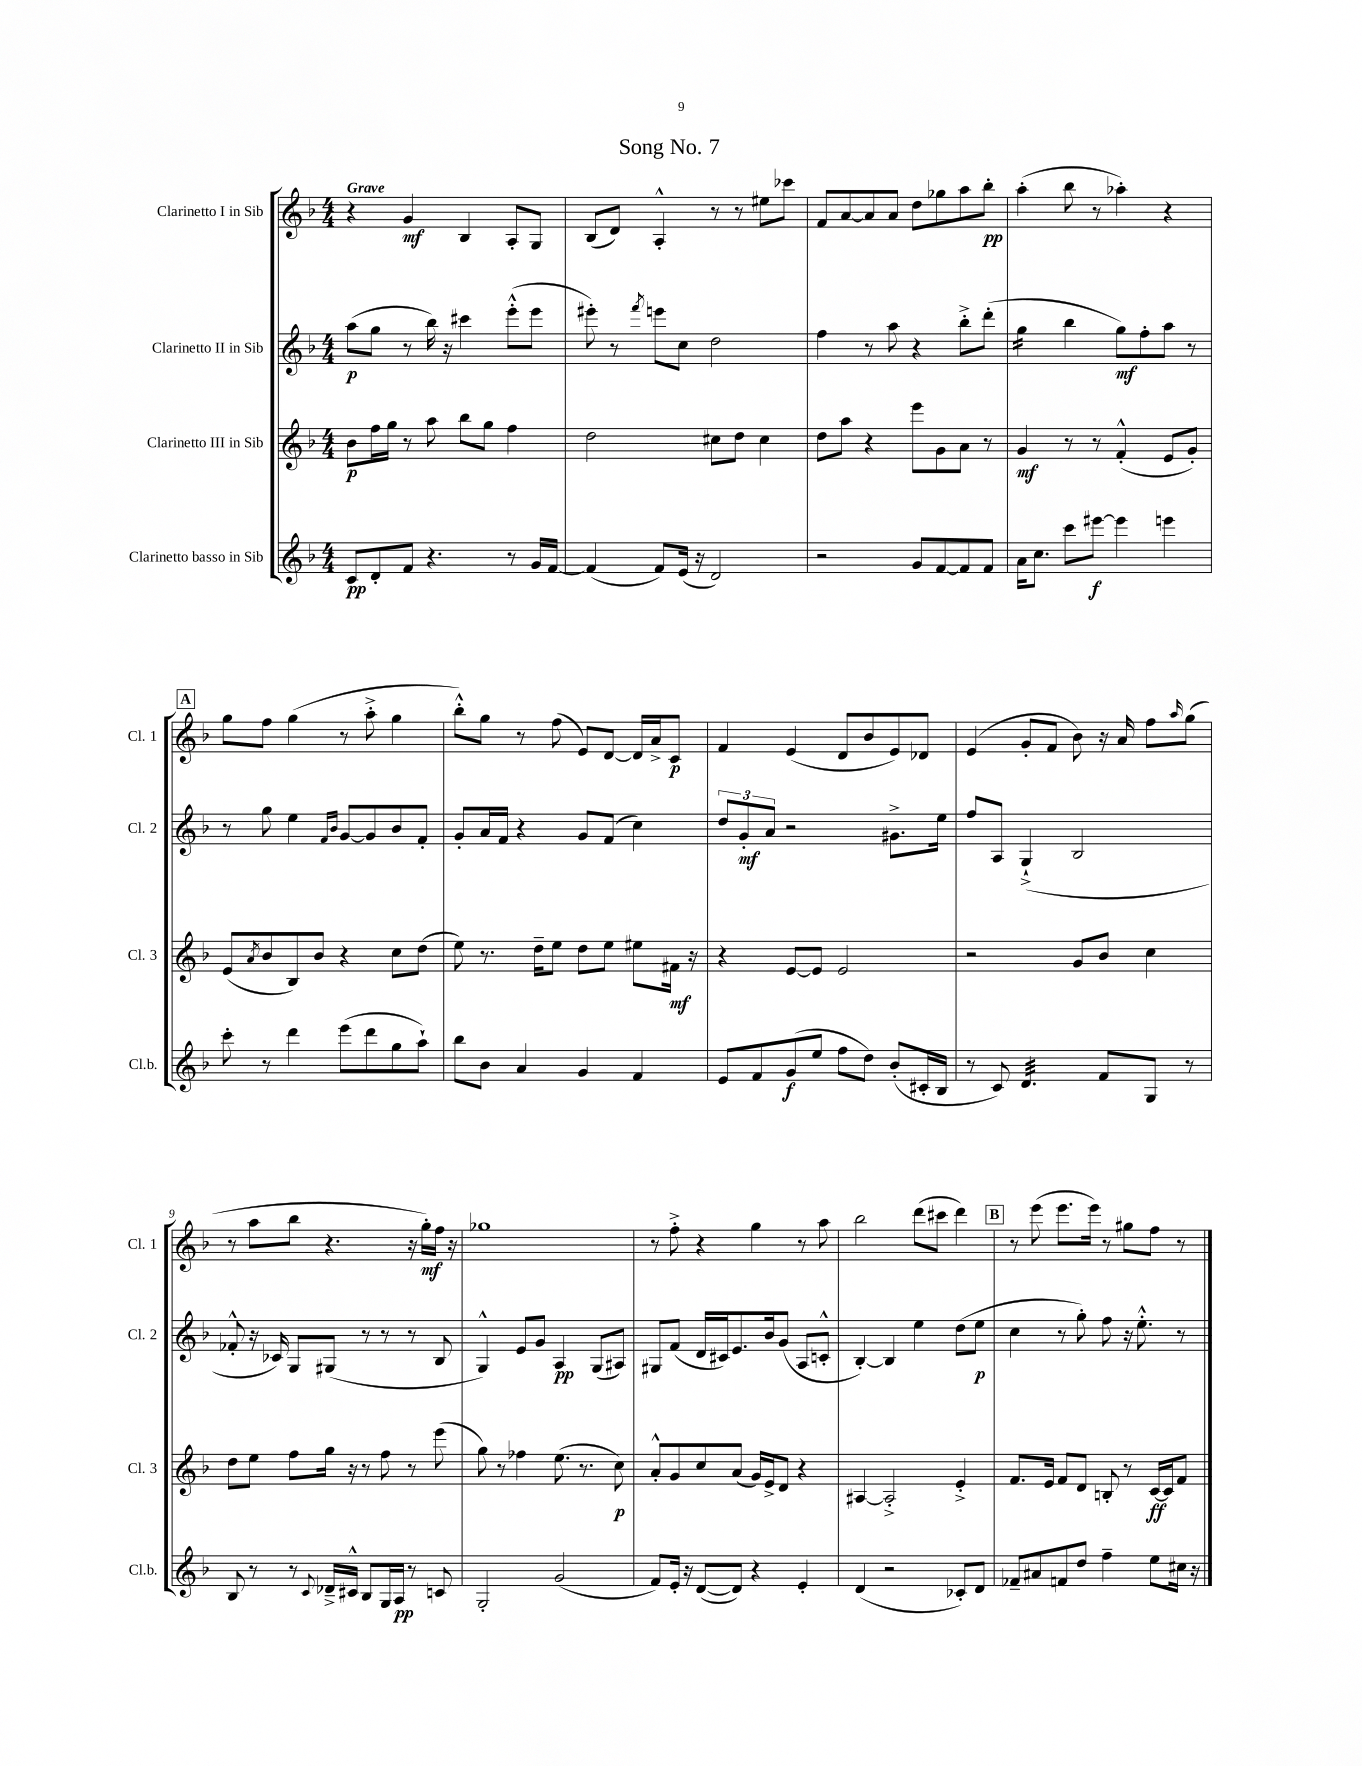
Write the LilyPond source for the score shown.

\header { title = "Song No. 7" }
<<
\new StaffGroup <<
\new Staff = "s0" \with { instrumentName = "Clarinetto I in Sib" shortInstrumentName = "Cl. 1" } {
    \clef treble \key f \major \numericTimeSignature \time 4/4 \tempo "Grave"
    r4 g'4\mf bes4 a8-. g8 |
    bes8( d'8) a4-.-^ r8 r8 eis''8 ces'''8 |
    f'8 a'8~ a'8 a'8 d''8 ges''8 a''8 bes''8-.\pp |
    a''4-.( bes''8 r8 aes''4-.) r4 |
    \mark \markup { \box "A" } g''8 f''8 g''4( r8 a''8-.-> g''4 |
    bes''8-.-^) g''8 r8 f''8( e'8) d'8~ d'16 a'16-> c'8\p |
    f'4 e'4( d'8 bes'8 e'8) des'8 |
    e'4( g'8-. f'8 bes'8) r16 a'16 f''8 \grace { a''16 } g''8( |
    r8 a''8 bes''8 r4. r16 g''16-.\mf) f''16 r16 |
    ges''1 |
    r8 f''8-.-> r4 g''4 r8 a''8 |
    bes''2 d'''8( cis'''8 d'''4) |
    \mark \markup { \box "B" } r8 e'''8( e'''8. e'''16) r8 gis''8 f''8 r8 \bar "|." |
}
\new Staff = "s1" \with { instrumentName = "Clarinetto II in Sib" shortInstrumentName = "Cl. 2" } {
    \clef treble \key f \major \numericTimeSignature \time 4/4
    a''8\p( g''8 r8 bes''16) r16 cis'''4 e'''8-.-^( e'''8 |
    eis'''8-.) r8 \acciaccatura { f'''8 } e'''8 c''8 d''2 |
    f''4 r8 a''8 r4 bes''8-.-> d'''8-.( |
    g''4:16 bes''4 g''8\mf) f''8-. a''8 r8 |
    \mark \markup { \box "A" } r8 g''8 e''4 \grace { f'16 bes'16 } g'8~ g'8 bes'8 f'8-. |
    g'8-. a'16 f'16 r4 g'8 f'8( c''4) |
    \tuplet 3/2 { d''8 g'8-.\mf a'8 } r2 gis'8.-> e''16 |
    f''8 a8 g4-!->( bes2 |
    fes'8-.-^ r16 ces'16) g8 gis8( r8 r8 r8 bes8 |
    g4-^) e'8 g'8 a4\pp g8( ais8) |
    gis8 f'8( d'16 cis'16) e'8. bes'16 g'8( a8 c'8-.-^ |
    bes4~-.) bes4 e''4 d''8( e''8\p |
    \mark \markup { \box "B" } c''4 r8 g''8-.) f''8 r16 e''8.-.-^ r8 \bar "|." |
}
\new Staff = "s2" \with { instrumentName = "Clarinetto III in Sib" shortInstrumentName = "Cl. 3" } {
    \clef treble \key f \major \numericTimeSignature \time 4/4
    bes'8\p f''16 g''16 r8 a''8 bes''8 g''8 f''4 |
    d''2 cis''8 d''8 cis''4 |
    d''8 a''8 r4 e'''8 g'8 a'8 r8 |
    g'4\mf r8 r8 f'4-.-^( e'8 g'8-.) |
    \mark \markup { \box "A" } e'8( \acciaccatura { a'8 } bes'8 bes8) bes'8 r4 c''8 d''8( |
    e''8) r8. d''16-- e''8 d''8 e''8 eis''8 fis'16\mf r16 |
    r4 e'8~ e'8 e'2 |
    r2 g'8 bes'8 c''4 |
    d''8 e''8 f''8 g''16 r16 r8 f''8 r8 e'''8( |
    g''8) r8 fes''4 e''8.( r8. c''8\p) |
    a'8-.-^ g'8 c''8 a'8( g'16) e'16-> d'8 r4 |
    ais4~ ais2-.-> e'4-.-> |
    \mark \markup { \box "B" } f'8. e'16 f'8 d'8 b8-. r8 c'16~\ff c'16 f'8 \bar "|." |
}
\new Staff = "s3" \with { instrumentName = "Clarinetto basso in Sib" shortInstrumentName = "Cl.b." } {
    \clef treble \key f \major \numericTimeSignature \time 4/4
    c'8\pp d'8-. f'8 r4. r8 g'16 f'16~ |
    f'4( f'8) e'16( r16 d'2) |
    r2 g'8 f'8~ f'8 f'8 |
    a'16 c''8. c'''8 eis'''8~\f eis'''4 e'''4 |
    \mark \markup { \box "A" } c'''8-. r8 d'''4 e'''8( d'''8 g''8 a''8-!) |
    bes''8 bes'8 a'4 g'4 f'4 |
    e'8 f'8 g'8\f( e''8 f''8 d''8) bes'8-.( cis'16-. bes16 |
    r8 c'8) d'4.:32 f'8 g8 r8 |
    bes8 r8 r8 \appoggiatura { c'8 } des'16---> cis'16-^ bes8 g16 a16\pp r8 c'8 |
    g2-. g'2( |
    f'8) e'16-. r16 d'8~( d'8) r4 e'4-. |
    d'4( r2 ces'8-.) d'8 |
    \mark \markup { \box "B" } fes'8-- ais'8 f'8 d''8 f''4-- e''8 cis''16 r16 \bar "|." |
}
>>
>>
